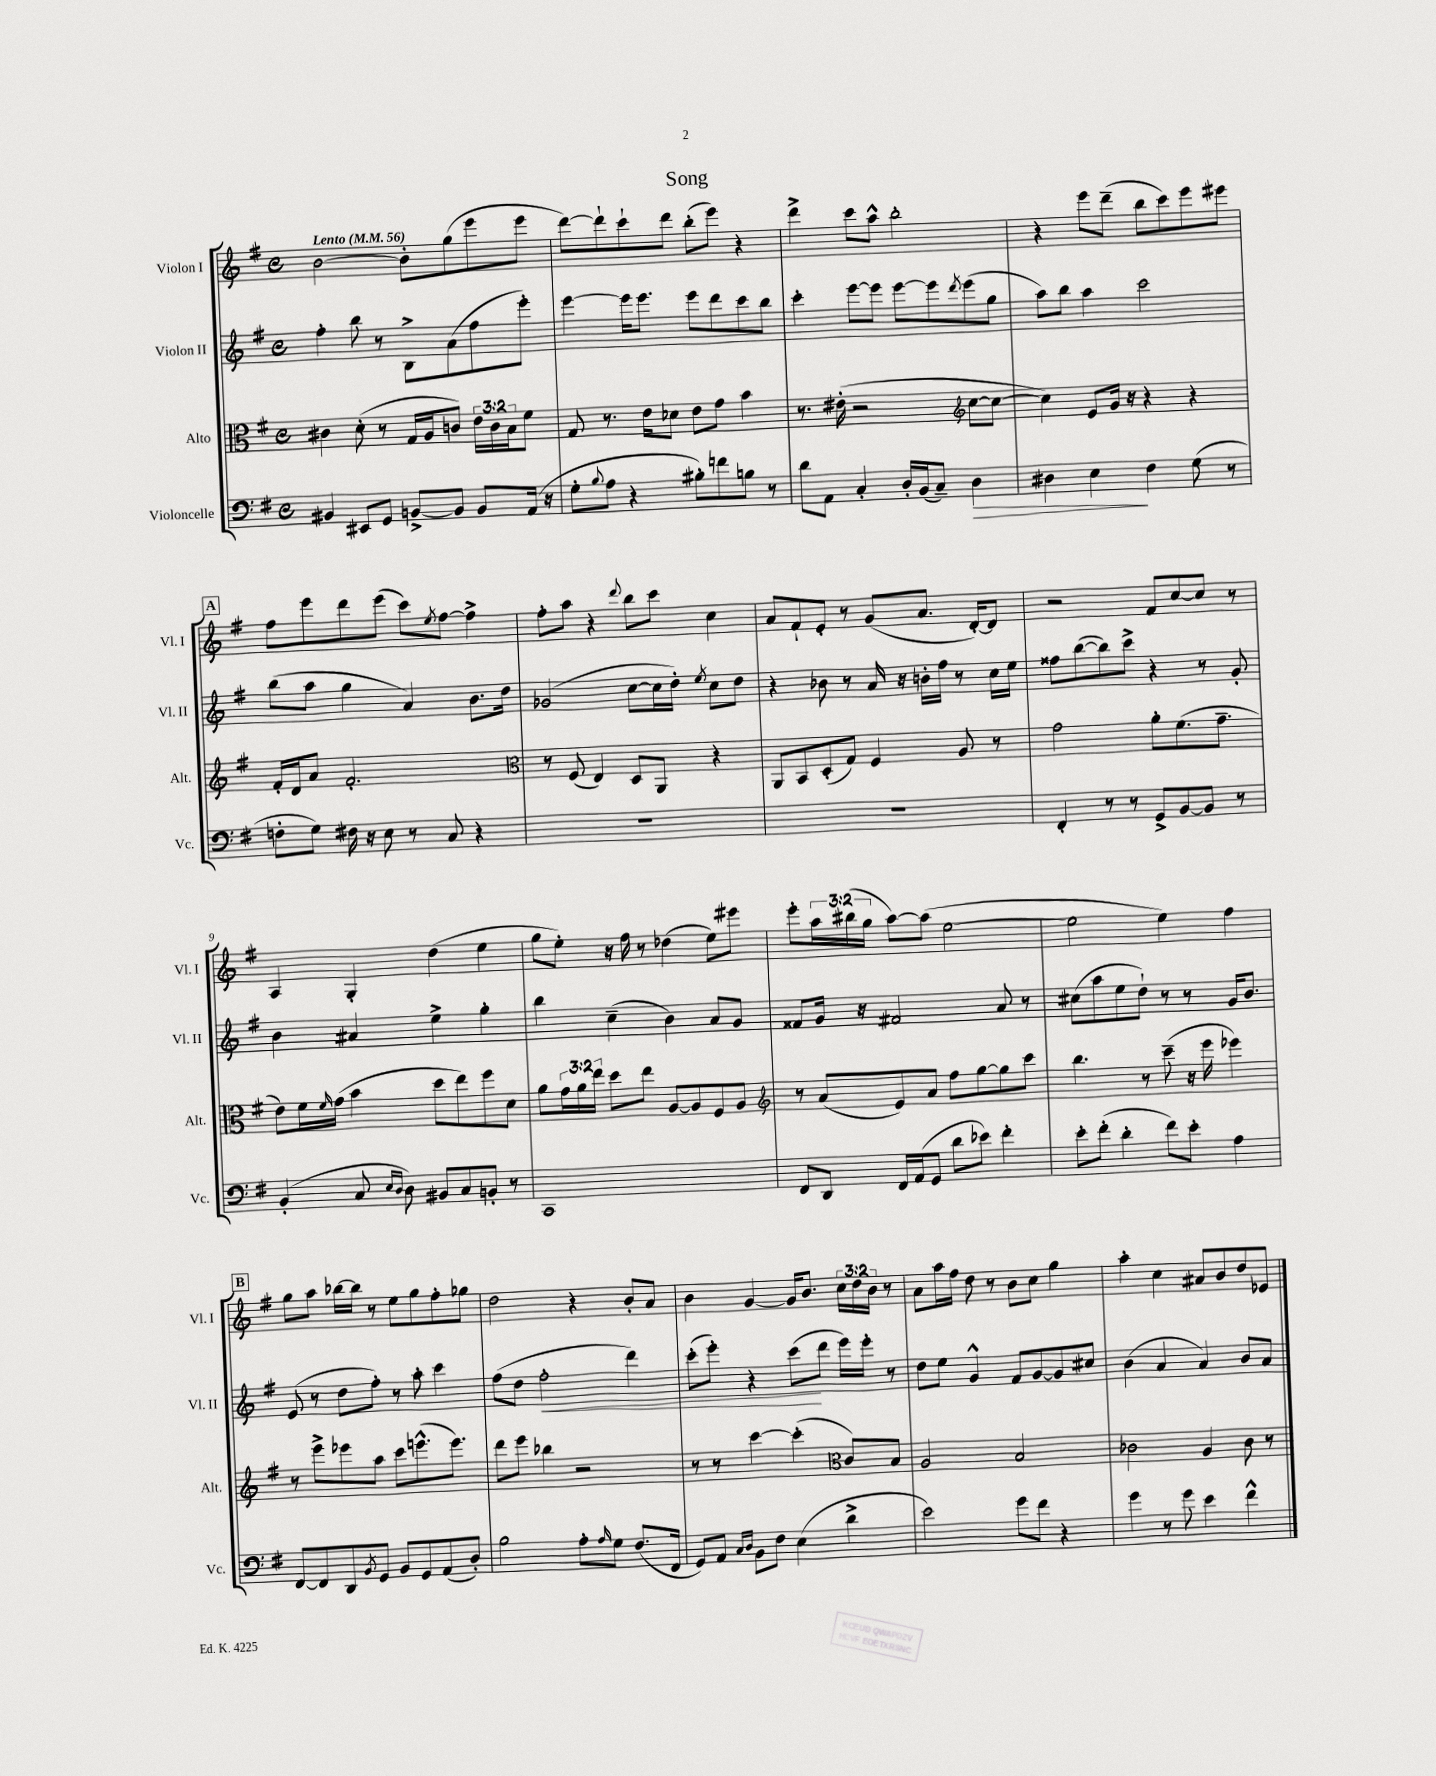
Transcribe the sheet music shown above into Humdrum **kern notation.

**kern	**dynam	**kern	**kern	**dynam	**kern
*part4	*part4	*part3	*part2	*part2	*part1
*staff4	*staff4	*staff3	*staff2	*staff2	*staff1
*I"Violoncelle	*	*I"Alto	*I"Violon II	*	*I"Violon I
*I'Vc.	*	*I'Alt.	*I'Vl. II	*	*I'Vl. I
*clefF4	*	*clefC3	*clefG2	*	*clefG2
*k[f#]	*	*k[f#]	*k[f#]	*	*k[f#]
*M4/4	*	*M4/4	*M4/4	*	*M4/4
*met(c)	*	*met(c)	*met(c)	*	*met(c)
*MM56	*	*MM56	*MM56	*	*MM56
=1	=1	=1	=1	=1	=1
!	!	!	!	!	!LO:TX:a:B:t=Lento
4BB#X/	.	4c#X\	4ff#'\	.	[2b\
8EE#X/L	.	(8d'\	8bb\	.	.
8GG/J	.	8r	8r	.	.
[8BBn^/L	.	16G/LL	8B^\L	.	8b'\L]
.	.	16A/J	.	.	.
8BB/J]	.	8cn/J)	(8a\	.	(8gg\
8BB/L	.	24e\LL	8ff#\	.	8eee\
.	.	24c\	.	.	.
.	.	24B\J	.	.	.
(16AA/Jk	.	8f#\J	8eee'\J)	.	8eee\J
16r	.	.	.	.	.
=2	=2	=2	=2	=2	=2
8G'\L	.	8G/	[4eee\	.	[8ddd\L)
8qqB/	.	.	.	.	.
8A\J	.	8.r	.	.	8ddd`\]
4r	.	.	16eee\KL]	.	8ccc`\
.	.	16e\KL	8.eee\J	.	.
.	.	8d-X\J	.	.	8ddd\J
8B#X'\L)	.	8e\L	8eee\L	.	(8bb'\L
8fn\	.	8g\J	8ddd\	.	8eee\J)
8Bn\J	.	4b\	8ccc\	.	4r
8r	.	.	8bb\J	.	.
=3	=3	=3	=3	=3	=3
8d\L	.	8.r	4ccc'\	.	4ddd^\
8AA\J	.	.	.	.	.
.	.	(16e#X'\	.	.	.
4C'/	.	2r	[8eee\L	.	8ccc\L
.	.	.	8eee\J]	.	8aa^^\J
16D'/LL	.	.	[8eee\L	.	2bb'\
(16BB/J	.	.	.	.	.
8C~/J)	.	.	8eee\]	.	.
*	*	*clefG2	*	*	*
.	.	.	8qddd/	.	.
!	!LO:HP:b	!	!	!	!
4D\	>	[8cc\L	(8eee\	.	.
.	.	8cc\J_	8gg\J	.	.
=4	=4	=4	=4	=4	=4
4D#X\	.	4cc\])	8aa\L)	.	4r
.	.	.	8bb\J	.	.
4E\	.	8e/L	4aa\	.	8eee\L
.	.	16g/Jk	.	.	(8ddd~\J
.	.	16r	.	.	.
4F#\	]	4r	2ccc\	.	8bb\L
.	.	.	.	.	8ccc\)
(8G\	.	4r	.	.	8eee\
8r	.	.	.	.	8eee#X\J
!!LO:LB:g=z
!!LO:REH:place=s1:t=A
=5	=5	=5	=5	=5	=5
8Fn'\L	.	16f#'/LL	(8bb\L	.	8ff#\L
.	.	16d/J	.	.	.
8G\J)	.	8a/J	8aa\J	.	8eee\
16F#X\	.	2.f#'/	4gg\	.	8ddd\
16r	.	.	.	.	.
8E\	.	.	.	.	(8eee\J
8r	.	.	4a/)	.	8ccc\L)
.	.	.	.	.	8qee/
8C/	.	.	.	.	[8ff#\J
4r	.	.	8.b\L	.	4ff#^\]
.	.	.	16dd\Jk	.	.
=6	=6	=6	=6	=6	=6
*	*	*clefC3	*	*	*
1r	.	8r	(2g-X/	.	8ff#'\L
.	.	(8F#/	.	.	8aa\J
.	.	4E/)	.	.	4r
.	.	.	.	.	8qqddd/
.	.	8D/L	[8cc\L	.	8bb\L
.	.	8AA/J	16cc\L]	.	8ccc\J
.	.	.	16dd'\JJ)	.	.
.	.	.	8qee/	.	.
.	.	4r	8cc\L	.	4cc\
.	.	.	8dd\J	.	.
=7	=7	=7	=7	=7	=7
1r	.	8AA/L	4r	.	8a/L
.	.	8BB/	.	.	8f#`/
.	.	(8D'/	8b-X\	.	8e'/J
.	.	8G/J)	8r	.	8r
.	.	4F#/	16a/	.	(8g/L
.	.	.	16r	.	.
.	.	.	16bn'\LL	.	8.a/J
.	.	.	16ff#\JJ	.	.
.	.	8A/	8r	.	.
.	.	.	.	.	[16d'/KL)
.	.	8r	16cc\LL	.	8d/J]
.	.	.	16ee\JJ	.	.
=8	=8	=8	=8	=8	=8
4FF#'/	.	2g\	8ff##X\L	.	2r
.	.	.	([8bb\	.	.
8r	.	.	8bb\])	.	.
8r	.	.	8ccc^\J	.	.
8GG^/L	.	8a'\L	4r	.	8f#/L
[8BB/	.	(8.f#\	.	.	[8cc/
8BB/J]	.	.	8r	.	8cc/J]
.	.	8.g~\J	.	.	.
8r	.	.	8g'/	.	8r
!!LO:LB:g=z
=9	=9	=9	=9	=9	=9
(4BB'/	.	8e\L)	4b\	.	4A/
.	.	16f#\L	.	.	.
.	.	16qqf#/	.	.	.
.	.	(16g\JJ	.	.	.
8C/	.	4b\	4a#X/	.	4G'/
16qqE/LL	.	.	.	.	.
16qqD/JJ	.	.	.	.	.
8D\)	.	.	.	.	.
8BB#X/L	.	8dd\L	4ee^\	.	(4dd\
8C/	.	8ee\)	.	.	.
8BBn'/J	.	8ff#\	4gg'\	.	4ee\
8r	.	8d\J	.	.	.
=10	=10	=10	=10	=10	=10
1CC	.	8a\L	4bb\	.	8gg\L
.	.	24g\L	.	.	8ee'\J)
.	.	24a\	.	.	.
.	.	24ee\JJ	.	.	.
.	.	8dd\L	(4cc~\	.	16r
.	.	.	.	.	16ff#\
.	.	8ee\J	.	.	8r
.	.	[8A/L	4b\)	.	(4dd-X\
.	.	8A/]	.	.	.
.	.	8F#/	8a/L	.	8ee\L)
.	.	8A/J	8g/J	.	8eee#X\J
=11	=11	=11	=11	=11	=11
*	*	*clefG2	*	*	*
8FF#/L	.	8r	8f##X/L	.	8eee'\L
8DD/J	.	(8a/L	16g/Jk	.	24aa\L
.	.	.	.	.	(24bb#X\
.	.	.	16r	.	.
.	.	.	.	.	24gg\JJ
16FF#/LL	.	8e/)	2f#X/	.	[8aa\L)
(16AA/J	.	.	.	.	.
8GG/J	.	8a/J	.	.	(8aa\J]
8d\L	.	8ff#\L	.	.	[2ee\
8e-X\J)	.	[8gg\	.	.	.
4f#'\	.	8gg\]	8a/	.	.
.	.	8ccc\J	8r	.	.
=12	=12	=12	=12	=12	=12
8e'\L	.	4.bb\	(8cc#X\L	.	2ee\]
(8f#'\J	.	.	8aa\	.	.
4d'\	.	.	8ee\	.	.
.	.	8r	8dd`\J)	.	.
8f#\L)	.	(8ccc~\	8r	.	4ee\)
8e'\J	.	16r	8r	.	.
.	.	16eee\	.	.	.
4A\	.	4eee-X\)	16g/KL	.	4ff#\
.	.	.	8.b/J	.	.
!!LO:LB:g=z
!!LO:REH:place=s1:t=B
=13	=13	=13	=13	=13	=13
[8FF#/L	.	8r	(8e/	.	8gg\L
8FF#/]	.	8eee^\L	8r	.	8aa\J
8DD/	.	8eee-X\	8dd\L	.	[16bb-X\LL
.	.	.	.	.	16bb-\JJ]
8qBB/	.	.	.	.	.
8GG/J	.	8aa\J	8ff#'\J)	.	8r
8BB/L	.	8ccc\L	8r	.	8ee\L
8GG/	.	(8.eeen^^\	8aa'\	.	8gg\
(8AA/	.	.	4ccc\	.	8ff#'\
.	.	8.eee\J)	.	.	.
8D'/J)	.	.	.	.	8gg-X\J
=14	=14	=14	=14	=14	=14
2B\	.	8ddd\L	(8ff#\L	.	2dd\
.	.	8eee\J	8dd\J	.	.
!	!	!	!	!LO:HP:b	!
.	.	4bb-X\	2ff#'\	<	.
8A'\L	.	2r	.	.	4r
16qqA/	.	.	.	.	.
8G\J	.	.	.	.	.
(8.F#/L	.	.	4ddd\)	.	8b'/L
.	.	.	.	.	8a/J
16FF#/Jk	.	.	.	.	.
=15	=15	=15	=15	=15	=15
8GG/L)	.	8r	(8ccc'\L	.	4b\
8AA/J	.	8r	8eee'\J)	.	.
16qqC/LL	.	.	.	.	.
16qqD/JJ	.	.	.	.	.
8BB\L	.	[4ccc\	4r	.	[4g/
8F#\J	.	.	.	.	.
(4E\	.	(4ccc'\]	(8ccc\L	.	16g/KL]
.	.	.	.	.	8.b/J
.	.	.	8ddd\J	[	.
*	*	*clefC3	*	*	*
4d^\	.	8c/L)	16eee\LL)	.	24cc\LL
.	.	.	.	.	24dd\
.	.	.	16eee'\JJ	.	.
.	.	.	.	.	24b\JJ
.	.	8B/J	8r	.	8r
=16	=16	=16	=16	=16	=16
2e\)	.	2A/	8dd\L	.	8a\L
.	.	.	8ee\J	.	16aa\L
.	.	.	.	.	16ff#\JJ
.	.	.	4g^^/	.	8dd\
.	.	.	.	.	8r
8g\L	.	2B/	8f#/L	.	8b\L
8f#\J	.	.	[8g/	.	8cc\J
4r	.	.	8g/]	.	4gg\
.	.	.	8cc#X/J	.	.
=17	=17	=17	=17	=17	=17
4g\	.	2c-X\	(4b\	.	4aa'\
8r	.	.	4a/	.	4cc\
8g\	.	.	.	.	.
4e\	.	4A/	4a/)	.	8a#X/L
.	.	.	.	.	8b/
4f#^^\	.	8c-\	8b/L	.	8dd/
.	.	8r	8a/J	.	8e-X/J
==	==	==	==	==	==
*-	*-	*-	*-	*-	*-
